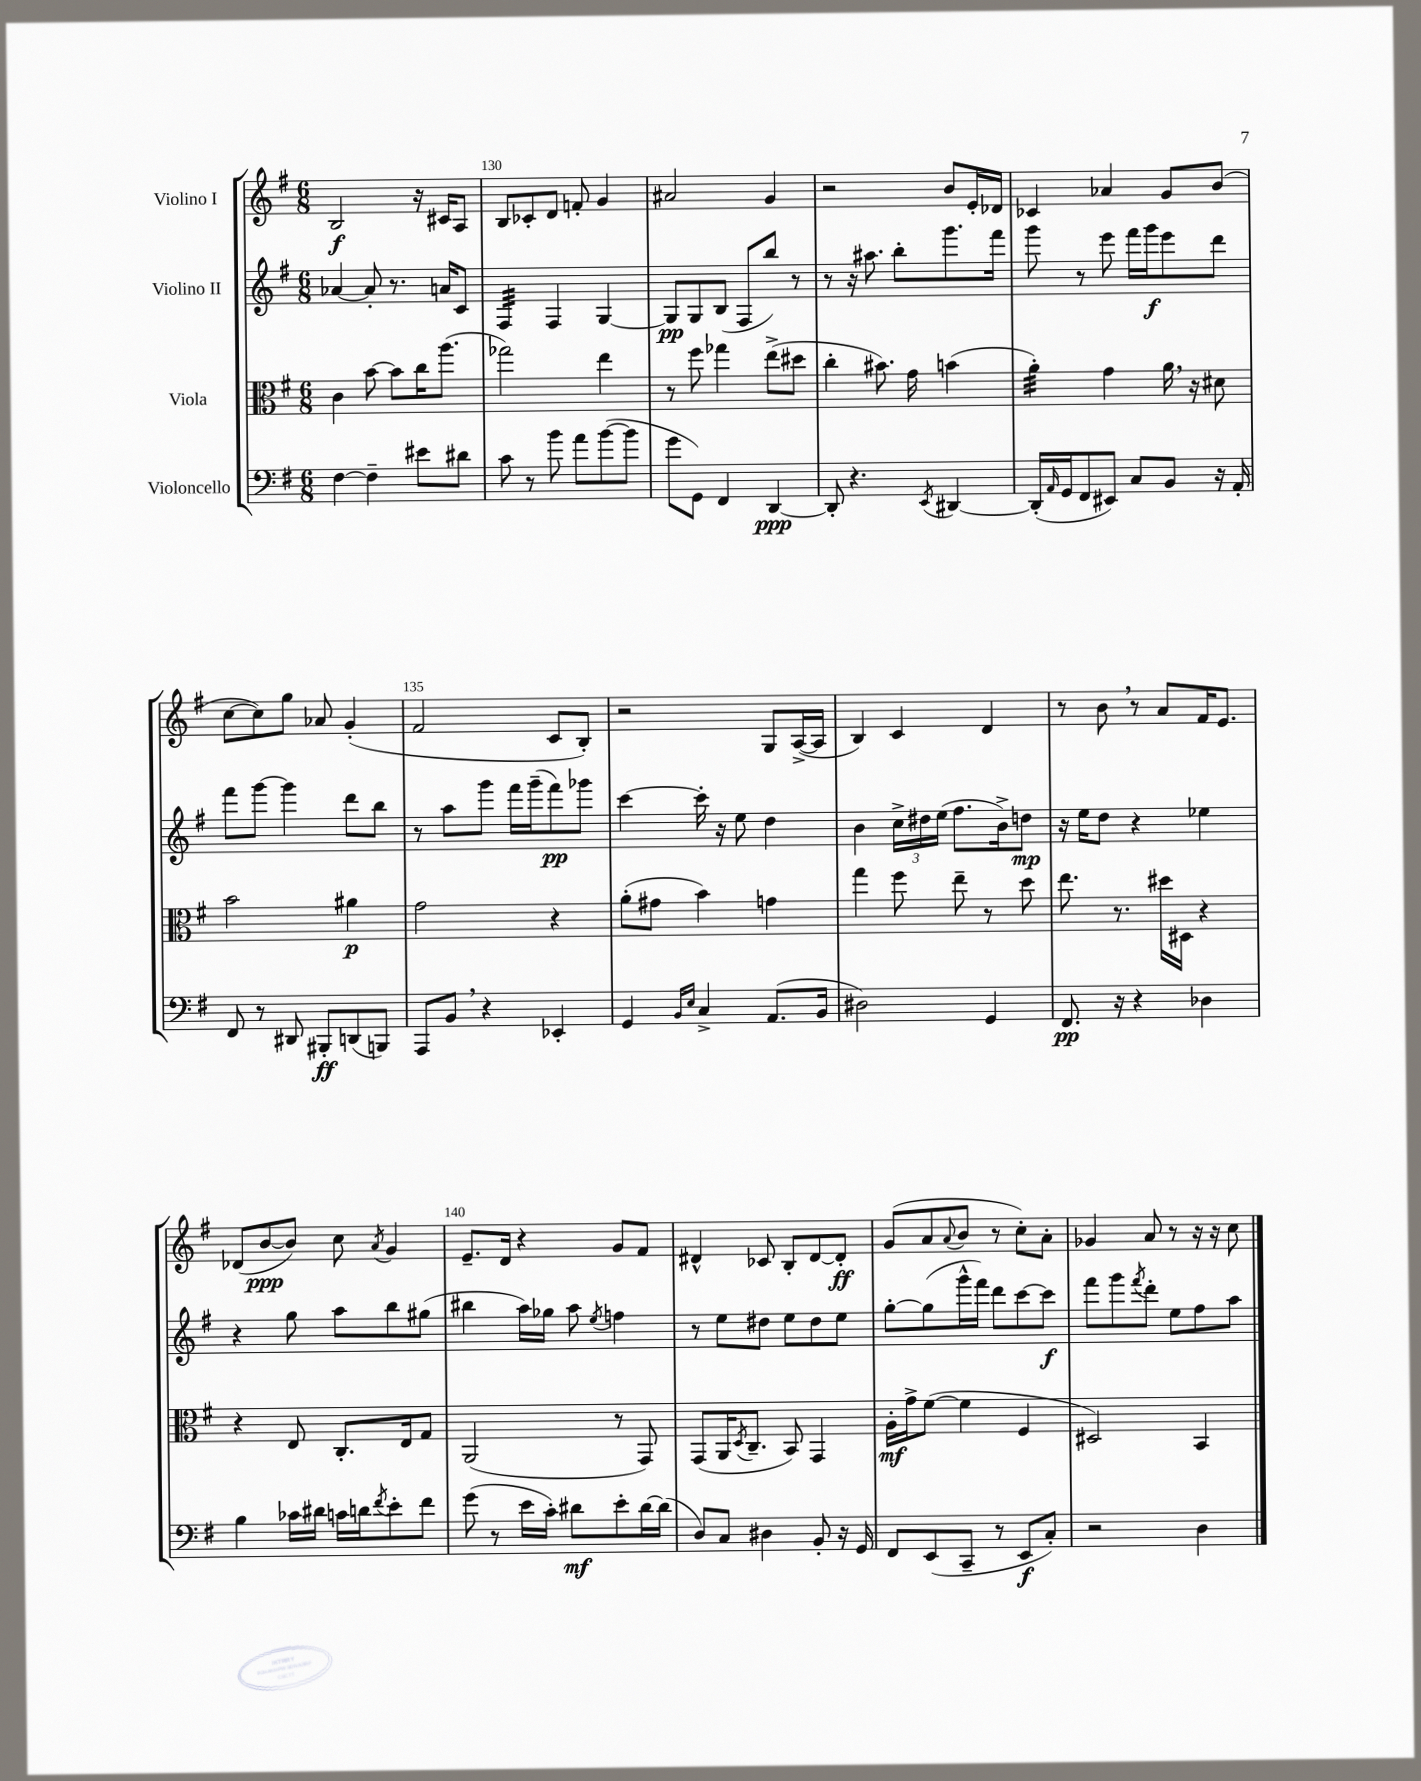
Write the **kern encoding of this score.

**kern	**kern	**kern	**kern
*staff4	*staff3	*staff2	*staff1
*clefF4	*clefC3	*clefG2	*clefG2
*k[f#]	*k[f#]	*k[f#]	*k[f#]
*M6/8	*M6/8	*M6/8	*M6/8
[4F#	4c	[4a-	2B
4F#~]	[8b	8a-']	.
.	8b]	8.r	.
8e#	16cc	.	16r
.	(8.aa	16a	16c#
8d#	.	8c	8A
=	=	=	=
8c	2gg-)	4F#	8B
8r	.	.	8c-'
8b	.	4F#	8d
8a	.	.	8f'
([8b	4ee	[4G	4g
8b]	.	.	.
=	=	=	=
8g	8r	8G]	2a#
8GG)	8ff#	8G	.
4FF#	4gg-	(8B	.
.	.	8F#	.
[4DD	(8ee^	8bb)	4g
.	8dd#	8r	.
=	=	=	=
8DD']	4cc'	8r	2r
4.r	.	16r	.
.	.	8.aa#	.
.	8.b#)	.	.
.	.	8bb'	.
.	16g	.	.
8qEE	.	.	.
[4DD#	(4b	8.ggg	8b
.	.	.	16e'
.	.	16fff#	16d-
=	=	=	=
(16DD#']	4a')	8ggg	4c-
16qqAA	.	.	.
16GG	.	.	.
8FF#	.	8r	.
8EE#)	4g	8eee	4a-
8C	.	16fff#	.
.	.	16ggg	.
8BB	16a	8eee	8g
.	16r	.	.
16r	8d#	8ddd	(8b
16AA'	.	.	.
=	=	=	=
8FF#	2b	8fff#	[8cc
8r	.	[8ggg	8cc])
8DD#	.	4ggg]	8gg
8BBB#'	.	.	8a-
(8DD	4a#	8ddd	(4g'
8BBB)	.	8bb	.
=	=	=	=
8AAA	2g	8r	2f#
8BB	.	8aa	.
4r	.	8ggg	.
.	.	16fff#	.
.	.	(16ggg~	.
4EE-'	4r	8fff#)	8c
.	.	8ggg-	8B')
=	=	=	=
4GG	(8a'	[4ccc	2r
.	8g#	.	.
16qqBB	.	.	.
16qqE	.	.	.
4C^	4b)	16ccc']	.
.	.	16r	.
.	.	8ee	.
(8.AA	4g	4dd	8G
.	.	.	([16A^
16BB	.	.	16A]
=	=	=	=
2D#)	4gg	4b	4B)
.	8ff#	24cc^	4c
.	.	24dd#	.
.	.	(24ee	.
.	8ee~	8.ff#	.
4GG	8r	.	4d
.	.	16b^)	.
.	8dd	8dd	.
=	=	=	=
8.FF#	8.ee	16r	8r
.	.	16ee	.
.	.	8dd	8b
16r	8.r	.	.
4r	.	4r	8r
.	16dd#	.	8a
.	16D#	.	.
4D-	4r	4ee-	16f#
.	.	.	8.e
=	=	=	=
4B	4r	4r	(8d-
.	.	.	[8b
16c-	8E	8gg	8b])
16d#	.	.	.
16c	8.C'	8aa	8cc
16d	.	.	.
8qf#	.	.	8qa
8e'	.	8bb	4g
.	16E	.	.
8f#	8G	(8gg#	.
=	=	=	=
(8g	(2AA	4bb#	8.e~
8r	.	.	.
.	.	.	16d
16e	.	16aa)	4r
16c')	.	16gg-	.
8d#	.	8aa	.
.	.	8qee	.
8e'	8r	4ff	8g
[16d#	8GG)	.	8f#
(16d#]	.	.	.
=	=	=	=
8D)	(8GG	8r	4d#^^
8C	16AA	8ee	.
.	8qD	.	.
.	8.C~	.	.
4D#	.	8dd#	8c-
.	8BB)	8ee	8B'
8BB'	4GG	8dd#	[8d#
16r	.	8ee	8d#']
16GG	.	.	.
=	=	=	=
8FF#	16A'	[8gg'	(8g
.	16g^	.	.
(8EE	([8f#	(8gg]	8a
.	.	.	8qqa
8CC~	4f#]	16ggg^^	8b
.	.	16fff#)	.
8r	.	8ddd	8r
8EE	4F#	[8ccc	8cc')
8C')	.	8ccc]	8a'
=	=	=	=
2r	2D#)	8fff#	4g-
.	.	8ggg	.
.	.	8qfff#	.
.	.	8ddd'	8a
.	.	8ee	8r
4D	4BB	8ff#	16r
.	.	.	16r
.	.	8aa	8cc
==	==	==	==
*-	*-	*-	*-
